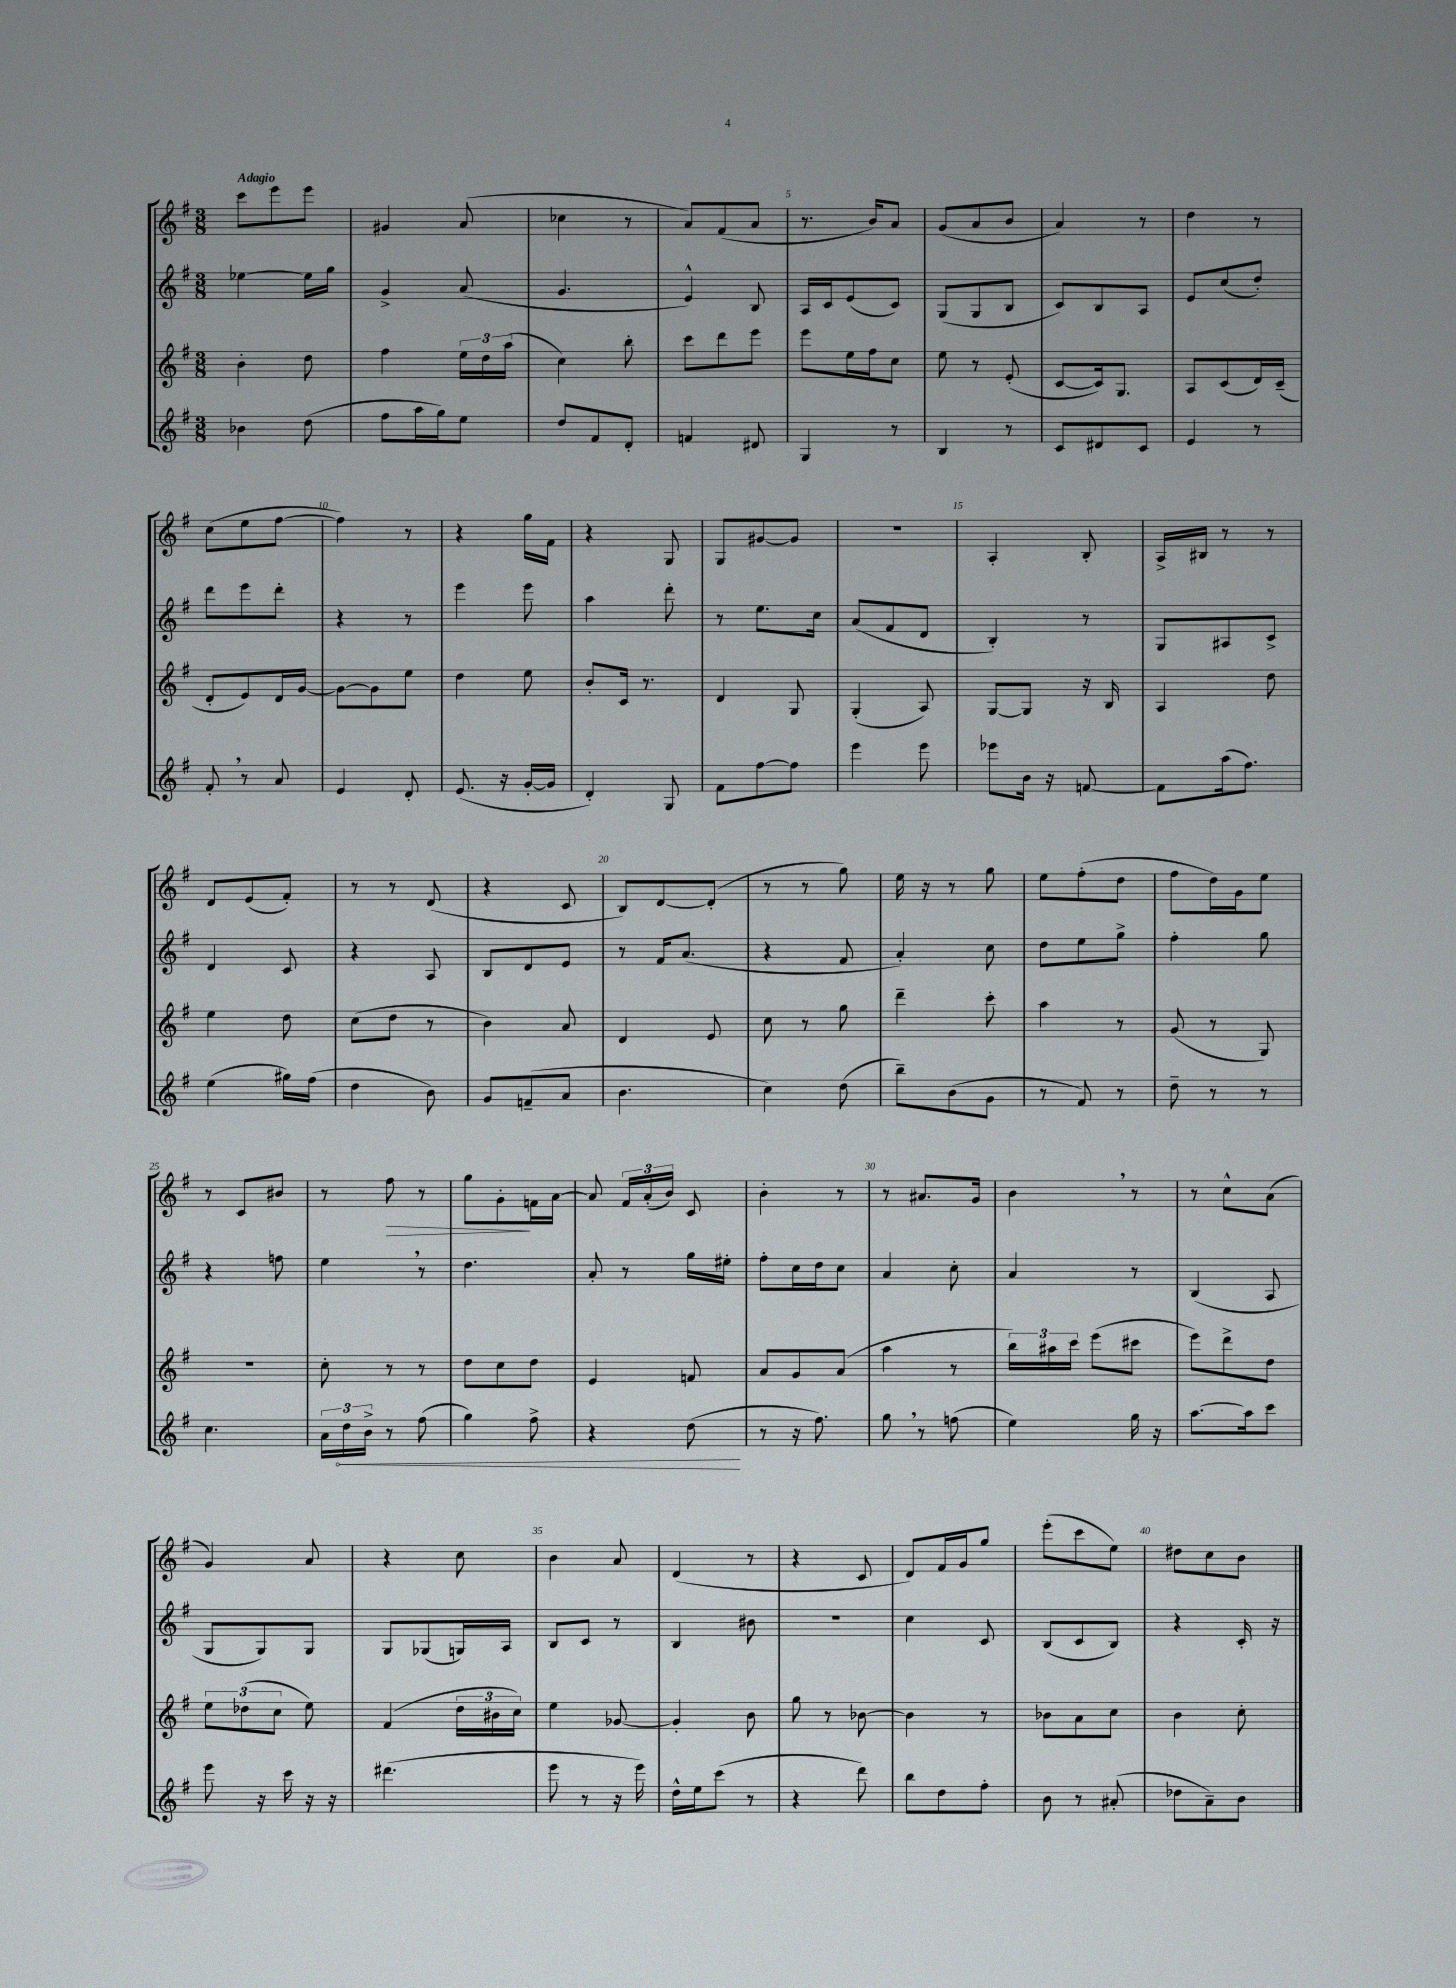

**kern	**dynam	**kern	**kern	**kern	**dynam
*part4	*part4	*part3	*part2	*part1	*part1
*staff4	*staff4	*staff3	*staff2	*staff1	*staff1
*clefG2	*	*clefG2	*clefG2	*clefG2	*
*k[f#]	*	*k[f#]	*k[f#]	*k[f#]	*
*M3/8	*	*M3/8	*M3/8	*M3/8	*
=1	=1	=1	=1	=1	=1
!	!	!	!	!LO:TX:a:B:t=Adagio	!
4b-X\	.	4b'\	[4ee-X\	8ccc\L	.
.	.	.	.	8eee\	.
(8dd\	.	8dd\	16ee-\LL]	8eee\J	.
.	.	.	16gg\JJ	.	.
=2	=2	=2	=2	=2	=2
8ff#\L	.	4ff#\	4g^/	4g#X/	.
16aa\L	.	.	.	.	.
16gg\J)	.	.	.	.	.
8ee\J	.	24ee\LL	(8a/	(8a/	.
.	.	24dd\	.	.	.
.	.	(24aa\JJ	.	.	.
=3	=3	=3	=3	=3	=3
8dd/L	.	4cc\)	4.g/	4cc-X\	.
8f#/	.	.	.	.	.
8d'/J	.	8bb'\	.	8r	.
=4	=4	=4	=4	=4	=4
4fn/	.	8ccc\L	4e^^/)	8a/L)	.
.	.	8ddd\	.	(8f#/	.
8d#X/	.	8eee\J	8B/	8a/J	.
=5	=5	=5	=5	=5	=5
4G/	.	8eee\L	16A/LL	8.r	.
.	.	.	16c/J	.	.
.	.	16ee\L	(8e/	.	.
.	.	16ff#\J	.	16b/KL)	.
8r	.	8cc\J	8c/J)	8a/J	.
=6	=6	=6	=6	=6	=6
4B/	.	8ee\	(8G/L	(8g/L	.
.	.	8r	8G/	8a/	.
8r	.	(8e'/	8B/J	8b/J	.
=7	=7	=7	=7	=7	=7
8c/L	.	[8c/L	8c/L)	4a/)	.
8d#X/	.	16c/k])	8B/	.	.
.	.	8.G/J	.	.	.
8c/J	.	.	8A/J	8r	.
=8	=8	=8	=8	=8	=8
4e/	.	8A/L	8e/L	4dd\	.
.	.	(8c/	(8cc/	.	.
8r	.	16d/L)	8dd'/J)	8r	.
.	.	(16c~/JJ	.	.	.
!!LO:LB:g=z
=9	=9	=9	=9	=9	=9
8f#',/	.	8d'/L	8ddd\L	(8cc\L	.
8r	.	8e/)	8eee\	8ee\	.
8a/	.	16d/L	8ddd'\J	[8ff#\J	.
.	.	[16g/JJ	.	.	.
=10	=10	=10	=10	=10	=10
4e/	.	8g\L_	4r	4ff#\])	.
.	.	8g\]	.	.	.
8d'/	.	8ee\J	8r	8r	.
=11	=11	=11	=11	=11	=11
(8.e/	.	4dd\	4eee\	4r	.
16r	.	.	.	.	.
[16g'/LL	.	8ee\	8eee\	16gg\LL	.
16g/JJ]	.	.	.	16f#\JJ	.
=12	=12	=12	=12	=12	=12
4d'/)	.	8b'/L	4aa\	4r	.
.	.	16c/Jk	.	.	.
.	.	8.r	.	.	.
8G/	.	.	8ddd'\	8G/	.
=13	=13	=13	=13	=13	=13
8f#\L	.	4d/	8r	8G/L	.
[8ff#\	.	.	8.ee\L	[8g#X/	.
8ff#\J]	.	8G/	.	8g#/J]	.
.	.	.	16cc\Jk	.	.
=14	=14	=14	=14	=14	=14
4eee\	.	(4G'/	(8a/L	4.r	.
.	.	.	8f#/	.	.
8eee\	.	8A/)	8d/J	.	.
=15	=15	=15	=15	=15	=15
8eee-X\L	.	[8G/L	4B'/)	4A'/	.
16b\Jk	.	8G/J]	.	.	.
16r	.	.	.	.	.
[8fn/	.	16r	8r	8B'/	.
.	.	16B/	.	.	.
=16	=16	=16	=16	=16	=16
8f\L]	.	4A/	8G/L	16A^/LL	.
.	.	.	.	16B#X/JJ	.
(16aa\k	.	.	8A#X/	8r	.
8.ff#\J)	.	.	.	.	.
.	.	8dd\	8c^/J	8r	.
!!LO:LB:g=z
=17	=17	=17	=17	=17	=17
(4ee\	.	4ee\	4d/	8d/L	.
.	.	.	.	(8e/	.
16gg#X\LL)	.	8dd\	8c/	8f#'/J)	.
(16ff#\JJ	.	.	.	.	.
=18	=18	=18	=18	=18	=18
4dd\	.	(8cc\L	4r	8r	.
.	.	8dd\J	.	8r	.
8b\)	.	8r	8A/	(8d/	.
=19	=19	=19	=19	=19	=19
8g/L	.	4b\)	8B/L	4r	.
(8fn~/	.	.	8d/	.	.
8a/J	.	8a/	8e/J	8c/	.
=20	=20	=20	=20	=20	=20
4.b\	.	4d/	8r	8B/L)	.
.	.	.	16f#/KL	[8d/	.
.	.	.	(8.a/J	.	.
.	.	8e/	.	(8d'/J]	.
=21	=21	=21	=21	=21	=21
4cc\)	.	8cc\	4r	8r	.
.	.	8r	.	8r	.
(8dd\	.	8gg\	8f#/	8gg\)	.
=22	=22	=22	=22	=22	=22
8bb~\L)	.	4ddd~\	4a'/)	16ee\	.
.	.	.	.	16r	.
(8b\	.	.	.	8r	.
8g\J	.	8ccc'\	8cc\	8gg\	.
=23	=23	=23	=23	=23	=23
8r	.	4aa\	8dd\L	8ee\L	.
8f#/)	.	.	8ee\	(8ff#'\	.
8r	.	8r	8gg^\J	8dd\J	.
=24	=24	=24	=24	=24	=24
8dd~\	.	(8g/	4ff#'\	8ff#\L	.
8r	.	8r	.	16dd\L)	.
.	.	.	.	16g\J	.
8r	.	8G/)	8gg\	8ee\J	.
!!LO:LB:g=z
=25	=25	=25	=25	=25	=25
4.cc\	.	4.r	4r	8r	.
.	.	.	.	8c/L	.
.	.	.	8ffn\	8b#X/J	.
=26	=26	=26	=26	=26	=26
24a\LL	.	8cc'\	4ee,\	8r	.
!	!LO:HP:b	!	!	!	!
24dd\	<	.	.	.	.
24b^\JJ	.	.	.	.	.
!	!	!	!	!	!LO:HP:b
8r	.	8r	.	8ff#\	>
(8ff#\	.	8r	8r	8r	.
=27	=27	=27	=27	=27	=27
4gg\)	.	8dd\L	4.dd\	8gg\L	.
.	.	8cc\	.	8g'\	.
8ff#^\	.	8dd\J	.	16fn\L	]
.	.	.	.	[16a\JJ	.
=28	=28	=28	=28	=28	=28
4r	.	4e/	8a'/	8a/]	.
.	.	.	8r	24f#/LL	.
.	.	.	.	(24a'/	.
.	.	.	.	24b/JJ)	.
(8dd\	.	8fn/	16gg\LL	8c/	.
.	.	.	16ee#X'\JJ	.	.
.	[	.	.	.	.
=29	=29	=29	=29	=29	=29
8r	.	8a/L	8ff#'\L	4b'\	.
16r	.	8g/	16cc\L	.	.
8.ff#\)	.	.	16dd\J	.	.
.	.	(8a/J	8cc\J	8r	.
=30	=30	=30	=30	=30	=30
8gg,\	.	4aa\	4a/	8r	.
8r	.	.	.	8.a#X/L	.
(8ffn\	.	8r	8cc'\	.	.
.	.	.	.	16g/Jk	.
=31	=31	=31	=31	=31	=31
4ee\)	.	24bb\LL)	4a/	4b,\	.
.	.	24aa#X\	.	.	.
.	.	24ccc\JJ	.	.	.
.	.	(8eee\L	.	.	.
16gg\	.	8ccc#X\J	8r	8r	.
16r	.	.	.	.	.
=32	=32	=32	=32	=32	=32
[8.aa\L	.	8eee\L)	(4B/	8r	.
.	.	8ddd^\	.	8cc^^\L	.
16aa\k]	.	.	.	.	.
8ccc\J	.	8dd\J	8A/	(8a\J	.
!!LO:LB:g=z
=33	=33	=33	=33	=33	=33
8eee\	.	12ee\L	8G/L	4g/)	.
.	.	(12dd-X\	.	.	.
16r	.	.	8G/)	.	.
.	.	12cc\J	.	.	.
16ccc\	.	.	.	.	.
16r	.	8ee\)	8G/J	8a/	.
16r	.	.	.	.	.
=34	=34	=34	=34	=34	=34
(4.ddd#X\	.	(4f#/	8G/L	4r	.
.	.	.	(8G-X/	.	.
.	.	24dd\LL	16Gn/L)	8cc\	.
.	.	24b#X\	.	.	.
.	.	.	16A/JJ	.	.
.	.	24cc\JJ)	.	.	.
=35	=35	=35	=35	=35	=35
8eee\	.	4ee\	8B/L	4b\	.
8r	.	.	8c/J	.	.
16r	.	[8g-X/	8r	8a/	.
16eee\)	.	.	.	.	.
=36	=36	=36	=36	=36	=36
16dd^^\LL	.	4g-'/]	4B/	(4d/	.
16ee\J	.	.	.	.	.
(8ccc\J	.	.	.	.	.
8r	.	8b\	8b#X\	8r	.
=37	=37	=37	=37	=37	=37
4r	.	8gg\	4.r	4r	.
.	.	8r	.	.	.
8ddd\)	.	[8b-X\	.	8c/	.
=38	=38	=38	=38	=38	=38
8bb\L	.	4b-\]	4cc\	8d/L)	.
8dd\	.	.	.	16f#/L	.
.	.	.	.	16g/J	.
8ff#'\J	.	8r	8c/	8gg/J	.
=39	=39	=39	=39	=39	=39
8b\	.	8b-X\L	(8B/L	(8eee'\L	.
8r	.	8a\	8c/	8ccc\	.
(8a#X'/	.	8cc\J	8B/J)	8ee\J)	.
=40	=40	=40	=40	=40	=40
8dd-X\L	.	4b\	4r	8dd#X\L	.
8a~\)	.	.	.	8cc\	.
8b\J	.	8cc'\	16c'/	8b\J	.
.	.	.	16r	.	.
==	==	==	==	==	==
*-	*-	*-	*-	*-	*-
